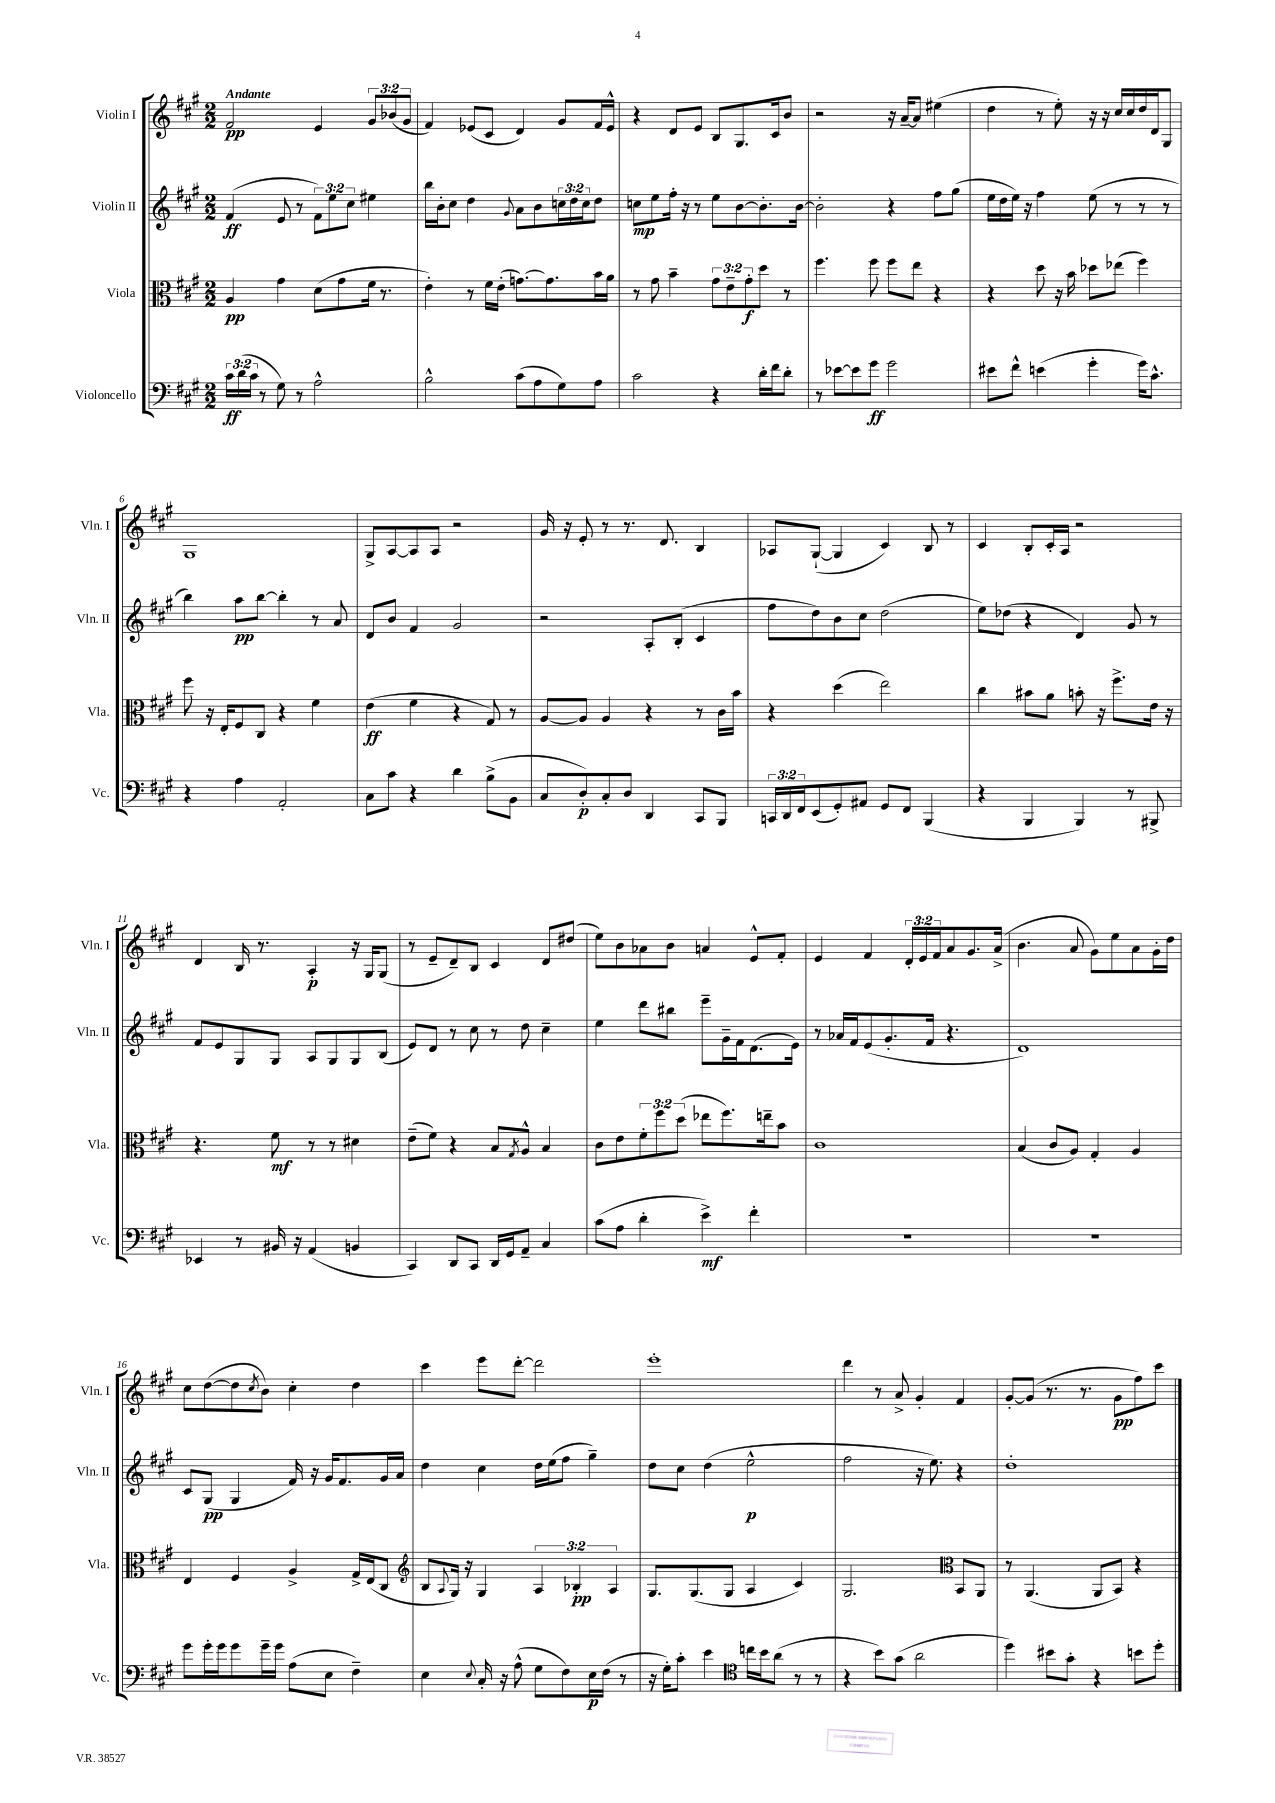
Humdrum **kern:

**kern	**kern	**kern	**kern
*staff4	*staff3	*staff2	*staff1
*clefF4	*clefC3	*clefG2	*clefG2
*k[f#c#g#]	*k[f#c#g#]	*k[f#c#g#]	*k[f#c#g#]
*M2/2	*M2/2	*M2/2	*M2/2
24c#\LL	4A/	(4f#/	2f#/
(24d\	.	.	.
24c#\JJ	.	.	.
8r	.	.	.
8G#\)	4g#\	8e/	.
8r	.	8r	.
2A^^\	(8d\L	12f#\L)	4e/
.	.	12ee\	.
.	8g#\	.	.
.	.	12cc#\J	.
.	16f#\Jk	4ee#\	12g#/L
.	8.r	.	.
.	.	.	(12b-/
.	.	.	12g#/J
=	=	=	=
2B^^\	4e'\)	16bb\LL	4f#/)
.	.	16b'\J	.
.	.	8cc#\J	.
.	8r	4dd\	(8e-/L
.	16f#\LL	.	8c#/J
.	(16e'\JJ	.	.
.	.	8qqg#/	.
(8c#\L	[8.g\L)	8a\L	4d/)
8A\	.	8b\	.
.	8.g\]	.	.
8G#\)	.	24cc\L	8g#/L
.	.	24dd\	.
.	.	24cc\J	.
8A\J	16b\L	8dd\J	16f#/L
.	16a\JJ	.	16e-^^/JJ
=	=	=	=
2c#\	8r	8cc\L	4r
.	8g#\	8ee\	.
.	4b~\	16ff#'\Jk	8d/L
.	.	16r	.
.	.	8r	8e/J
4r	12g#\L	8ee\L	8B/L
.	12e~\	.	.
.	.	[8b\	8.G#/
.	12g#'\	.	.
16d'\LL	8dd\J	8.b'\]	.
16f#\J	.	.	16c#/k
8d'\J	8r	.	8b/J
.	.	[16b\Jk	.
=	=	=	=
8r	4.ff#\	2b'\]	2r
[8e-\L	.	.	.
8e-\]	.	.	.
8g#\J	8ff#\	.	.
2g#\	8ff#\L	4r	16r
.	.	.	[16a~/LK
.	8ee\J	.	8a/]J
.	4r	8ff#\L	(4ee#\
.	.	(8gg#\J	.
=	=	=	=
8e#\L	4r	16ee\LL	4dd\
.	.	16dd\	.
8f#^^\J	.	16ee\JJ)	.
.	.	16r	.
(4e\	8dd\	4ff#\	8r
.	16r	.	8ee'\)
.	16b\	.	.
4g#'\	8dd-\L	(8ee\	16r
.	.	.	16r
.	(8ee-\J	8r	16cc#/LL
.	.	.	16cc#/
16g#\LK)	4ff#\)	8r	16dd/
8.c#^^\J	.	.	16d/J
.	.	8r	8G#/J
=	=	=	=
4r	8ff#\	4bb\)	1G#
.	16r	.	.
.	16E'/LK	.	.
4A\	8F#/	8aa\L	.
.	8C#/J	[8bb\J	.
2AA'/	4r	4bb'\]	.
.	4f#\	8r	.
.	.	8a/	.
=	=	=	=
8C#\L	(4e\	8d/L	8G#^/L
8c#\J	.	8b/J	[8A/
4r	4f#\	4f#/	8A/]
.	.	.	8A/J
4d\	4r	2g#/	2r
(8B^\L	8G#/)	.	.
8BB\J	8r	.	.
=	=	=	=
8C#/L	[8A/L	2r	16g#/
.	.	.	16r
8D'/)	8A/]J	.	8e'/
8C#'/	4A/	.	8r
8D/J	.	.	8.r
4DD/	4r	8A'/L	.
.	.	.	8.d/
.	.	(8B'/J	.
8CC#/L	8r	4c#/	4B/
8BBB/J	16c#\LL	.	.
.	16b\JJ	.	.
=	=	=	=
24CC/LL	4r	8ff#\L	8A-/L
24DD/	.	.	.
24FF#/J	.	.	.
(8EE/	.	8dd\)	([8G#`/J
8GG#'/)	(4dd\	8b\	4G#/]
8AA#/J	.	8cc#\J	.
8GG#/L	2ee\)	(2dd\	4c#/)
8FF#/J	.	.	.
(4BBB/	.	.	8B/
.	.	.	8r
=	=	=	=
4r	4cc#\	8ee\L)	4c#/
.	.	(8dd-\J	.
4BBB/	8b#\L	4r	8B'/L
.	8a\J	.	16c#'/L
.	.	.	16A/JJ
4BBB/)	8b'\	4d/)	2r
.	16r	.	.
.	8.ff#^\L	.	.
8r	.	8g#/	.
8BBB#^/	16e\Jk	8r	.
.	16r	.	.
=	=	=	=
4EE-/	4.r	8f#/L	4d/
.	.	8e/	.
8r	.	8G#/	16B/
.	.	.	8.r
16BB#/	8f#\	8G#/J	.
16r	.	.	.
(4AA/	8r	8A/L	4A'/
.	8r	8G#/	.
4BB/	4d#\	8G#/	16r
.	.	.	16G#/LK
.	.	(8B/J	(8G#/J
=	=	=	=
4CC#/)	(8e~\L	8e/L)	8r
.	8f#\J)	8d/J	8e~/L
8DD/L	4r	8r	8d~/)
8CC#/J	.	8cc#\	8B/J
16DD/LL	8B/L	8r	4c#/
16GG#/J	.	.	.
.	8qG#/	.	.
8AA~/J	8A^^/J	8dd\	.
4C#/	4B/	4cc#~\	8d/L
.	.	.	(8dd#/J
=	=	=	=
(8c#\L	8c#\L	4ee\	8ee\L)
8A\J	8e\	.	8b\
4d'\	12f#'\	8ddd\L	8a-\
.	12ff#\	.	.
.	.	8bb#\J	8b\J
.	(12dd\J	.	.
4e^\)	8ee-\L	8eee~\L	4a/
.	8.ff#\)	16g#~\L	.
.	.	16f#\J	.
4f#'\	.	(8.d\	8e^^/L
.	16ee~\k	.	.
.	8b\J	.	8f#'/J
.	.	16e\Jk)	.
=	=	=	=
1r	1c#	8r	4e/
.	.	16a-/LL	.
.	.	16f#/J	.
.	.	(8e/	4f#/
.	.	8.g#'/	.
.	.	.	24d'/LL
.	.	.	24e/
.	.	16f#/Jk	.
.	.	.	24f#/J
.	.	4.r	8a/
.	.	.	8.g#/
.	.	.	(16a^/Jk
=	=	=	=
1r	(4B/	1d)	4.b\
.	8c#/L	.	.
.	8A/J)	.	8a/
.	4G#'/	.	8g#\L)
.	.	.	8ee\
.	4A/	.	8a\
.	.	.	16g#'\L
.	.	.	16dd\JJ
=	=	=	=
8g#\L	4E/	8c#/L	8cc#\L
16g#'\L	.	(8G#/J	([8dd\
16g#\J	.	.	.
8g#\	4F#/	4G#/	8dd\]
.	.	.	8qcc#/
16g#~\L	.	.	8b\J)
16g#\JJ	.	.	.
(8A\L	4A^/	16f#/)	4cc#'\
.	.	16r	.
8E\J	.	16g#/LK	.
.	.	8.f#/	.
4F#~\)	16G#^/LL	.	4dd\
.	(16E/J	.	.
.	8C#/J	16g#/L	.
.	.	16a/JJ	.
=	=	=	=
*	*clefG2	*	*
4E\	8B/L	4dd\	4ccc#\
.	8qqA/	.	.
.	16G#/Jk)	.	.
.	16r	.	.
8qqE/	.	.	.
16C#'/	4G#/	4cc#\	8eee\L
16r	.	.	.
(8A^^\	.	.	[8ddd'\J
8G#\L	6A/	16dd\LL	2ddd\]
.	.	(16ee\J	.
8F#\)	.	8ff#\J	.
.	6B-'/	.	.
16E\L	.	4gg#~\)	.
(16F#\JJ	.	.	.
.	6A/	.	.
8r	.	.	.
=	=	=	=
16r	8.G#/L	8dd\L	1eee'
16G#'\LK)	.	.	.
8c#'\J	.	8cc#\J	.
.	(8.G#/	.	.
4e\	.	(4dd\	.
.	8G#/J	.	.
*clefC4	*	*	*
16cc\LL	4A/	2ee^^\	.
16b\J	.	.	.
(8a\J	.	.	.
8r	4c#/)	.	.
8r	.	.	.
=	=	=	=
4r	2.G#/	2ff#\	4ddd\
8b\L)	.	.	8r
(8g#\J	.	.	8a^/
2a\	.	16r	4g#'/
.	.	8.ee\)	.
*	*clefC3	*	*
.	8BB/L	4r	4f#/
.	8AA/J	.	.
=	=	=	=
4dd\)	8r	1dd'	[8g#'/L
.	(4.AA/	.	(8g#/]J
8b#\L	.	.	8.r
8g#'\J	.	.	.
.	.	.	8.r
4r	8AA/L	.	.
.	8BB/J)	.	8g#\L
8b\L	4r	.	8ff#\)
8dd'\J	.	.	8ccc#\J
==	==	==	==
*-	*-	*-	*-
